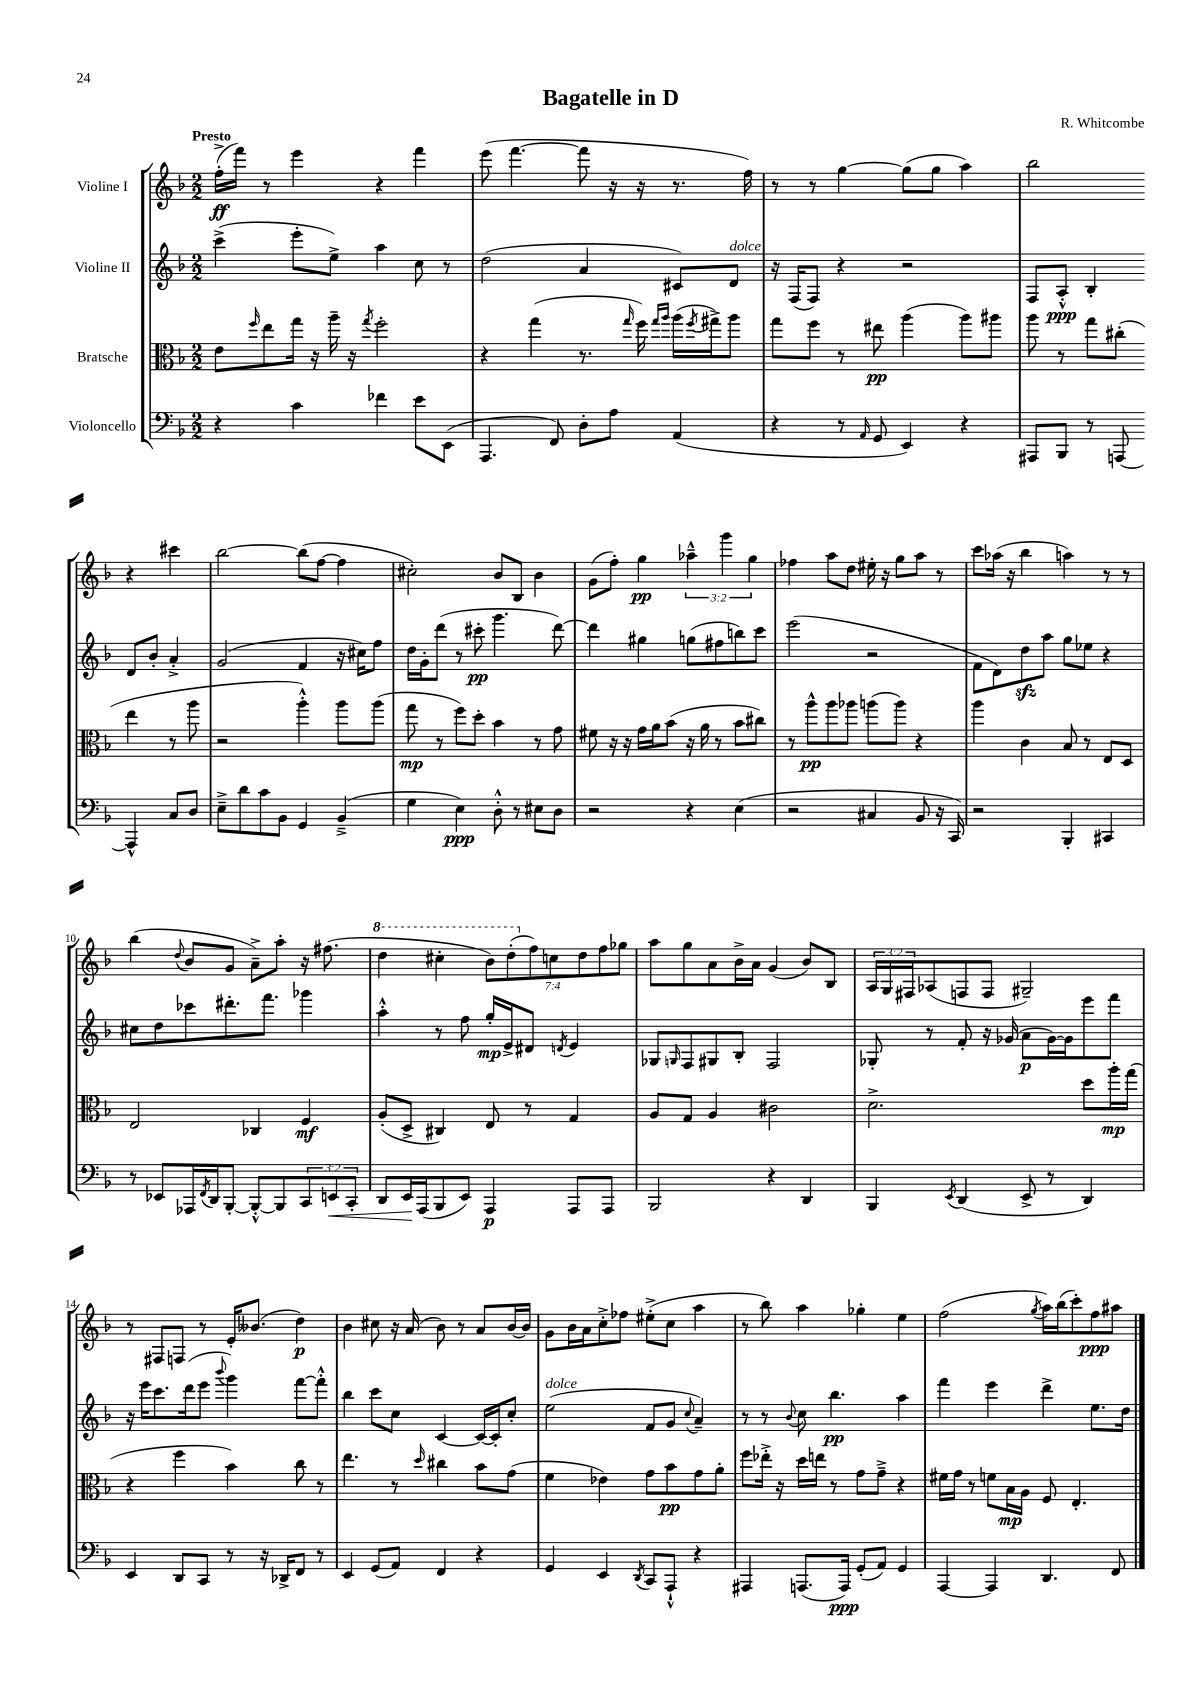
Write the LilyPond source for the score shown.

\header { title = "Bagatelle in D" composer = "R. Whitcombe" }
<<
\new StaffGroup <<
\new Staff = "s0" \with { instrumentName = "Violine I" } {
    \clef treble \key f \major \numericTimeSignature \time 2/2 \override Staff.TupletNumber.text = #tuplet-number::calc-fraction-text \tempo "Presto"
    f''16-.->\ff( f'''16) r8 e'''4 r4 f'''4 |
    e'''8( f'''4.~ f'''8 r16 r16 r8. f''16) |
    r8 r8 g''4~ g''8( g''8 a''4) |
    bes''2 r4 cis'''4 |
    bes''2~ bes''8( f''8~ f''4 |
    cis''2-.) bes'8 bes8 bes'4 |
    g'8( f''8-.) g''4\pp \tuplet 3/2 { aes''4---^ g'''4 g''4 } |
    fes''4 a''8 d''8 eis''16-. r16 g''8 a''8 r8 |
    c'''8 aes''16( r16 bes''4 a''4) r8 r8 |
    bes''4( \appoggiatura { d''8 } bes'8 g'8 a'8--->) a''8-. r16 fis''8.( |
    \ottava #1 d'''4 cis'''4-. \tuplet 7/4 { bes''8) d'''8-.( \ottava #0 f''8) c''!8 d''8 f''8 ges''8 } |
    a''8 g''8 a'8 bes'16-> a'16 g'4( bes'8) bes8 |
    \tuplet 3/2 { a16 g16 fis16 } aes8( f8 f8 gis2--) |
    r8 fis8 f8 r8 e'16-. beses'8.( d''4\p) |
    bes'4 cis''8 r16 a'16( bes'8) r8 a'8 bes'16~ bes'16 |
    g'8 bes'16 a'16 c''8-.-> fes''8 eis''8-.->( c''8 a''4 |
    r8 bes''8) a''4 ges''4-. e''4 |
    f''2( \acciaccatura { g''8 } a''16) bes''16( c'''8-.) f''8\ppp ais''8 \bar "|." |
}
\new Staff = "s1" \with { instrumentName = "Violine II" } {
    \clef treble \key f \major \numericTimeSignature \time 2/2
    c'''4->( e'''8-. e''8->) a''4 c''8 r8 |
    d''2( a'4 cis'8) d'8^\markup { \italic "dolce" } |
    r16 f16( f8) r4 r2 |
    f8 a8-.-^\ppp bes4-. d'8 bes'8-. a'4-.-> |
    g'2( f'4 r16 cis''16) f''8 |
    d''16 g'16-. d'''8( r8 cis'''8-.\pp g'''4. d'''8~) |
    d'''4 gis''4 g''8( fis''8 b''8) c'''8 |
    e'''2( r2 |
    f'8 d'8) d''8\sfz a''8 g''8 ees''8 r4 |
    cis''8 d''8 ces'''8 dis'''8.-. f'''8. ges'''4 |
    a''4-.-^ r8 f''8 g''16-.\mp e'16-> dis'8 \acciaccatura { d'8 } e'4 |
    ges8 \grace { g16 } f8 gis8 bes8-. f2 |
    ges8-. r8 f'8-. r16 ges'16( a'8\p ges'16~) ges'16 e'''8 f'''8 |
    r16 e'''16 c'''8. d'''16( e'''8 \appoggiatura { bes'''8 } g'''4) f'''8~ f'''8-.-^ |
    bes''4 c'''8 c''8 c'4~ c'16~ c'16-. c''8-. |
    e''2^\markup { \italic "dolce" }( f'8 g'8 \appoggiatura { c''8 } a'4--) |
    r8 r8 \appoggiatura { bes'8 } c''8 bes''4.\pp a''4 |
    f'''4 e'''4 d'''4-> e''8. d''16 \bar "|." |
}
\new Staff = "s2" \with { instrumentName = "Bratsche" } {
    \clef alto \key f \major \numericTimeSignature \time 2/2
    e'8 \grace { f''16 } e''8 g''16 r16 a''16-- r16 \acciaccatura { g''8 } f''2-. |
    r4 g''4( r8. \grace { g''16 } f''16) \grace { g''16 a''16 } a''16( \acciaccatura { f''8 } gis''16->) a''8 |
    g''8 f''8 r8 eis''8\pp a''4( a''8) ais''8 |
    a''8 r8 g''8 cis''8-.( e''4 r8 a''8 |
    r2 a''4-.-^) a''8 a''8( |
    g''8\mp r8 f''8) d''8-. bes'4 r8 g'8 |
    fis'8 r16 r16 g'16 a'16 bes'8( r16 a'16 r8 bes'8 cis''8) |
    r8 a''8-^\pp a''8 aes''8 a''8( a''8) r4 |
    a''4 c'4 bes8 r8 e8 d8 |
    e2 ces4 f4\mf |
    a8-.( d8-> cis4) e8 r8 g4 |
    a8 g8 a4 cis'2 |
    d'2.-> d''8 a''16-.\mp g''16( |
    r4 f''4 bes'4) c''8 r8 |
    e''4. r8 \grace { d''16 } cis''4 bes'8 g'8( |
    f'4 ees'4) g'8 bes'8\pp g'8 a'8-. |
    f''8 ees''16-.-> r16 d''16 e''16 r8 g'8 g'8---> r4 |
    fis'16 g'16 r8 f'8 bes16\mp a16 f8 e4.-. \bar "|." |
}
\new Staff = "s3" \with { instrumentName = "Violoncello" } {
    \clef bass \key f \major \numericTimeSignature \time 2/2 \override Staff.TupletNumber.text = #tuplet-number::calc-fraction-text
    r4 c'4 fes'4 e'8 e,8( |
    a,,4. f,8) d8-. a8 a,4( |
    r4 r8 \grace { a,16 } g,8 e,4) r4 |
    ais,,8 bes,,8 r8 a,,8~ a,,4-^ c8 d8 |
    e8---> d'8 c'8 bes,8 g,4 bes,4--->( |
    g4 e4\ppp) d8-.-^ r8 eis8 d8 |
    r2 r4 e4( |
    r2 cis4 bes,8 r16 c,16) |
    r2 bes,,4-. cis,4 |
    r8 ees,8 aes,,16 \acciaccatura { f,8 } d,16 bes,,8~-. bes,,8~-.-^ bes,,8 \tuplet 3/2 { c,8 e,8\< c,8-. } |
    d,8 e,16\! a,,16( bes,,8 e,8) a,,4\p a,,8 a,,8 |
    bes,,2 r4 d,4 |
    bes,,4 \acciaccatura { e,8 } d,4( e,8-> r8 d,4) |
    e,4 d,8 c,8 r8 r16 des,16-> f,8 r8 |
    e,4 g,8( a,8) f,4 r4 |
    g,4 e,4 \acciaccatura { d,8 } c,8 a,,8-!-^ r4 |
    ais,,4 a,,8.( a,,16\ppp) g,8-.( a,8) g,4 |
    a,,4~ a,,4 d,4. f,8 \bar "|." |
}
>>
>>
